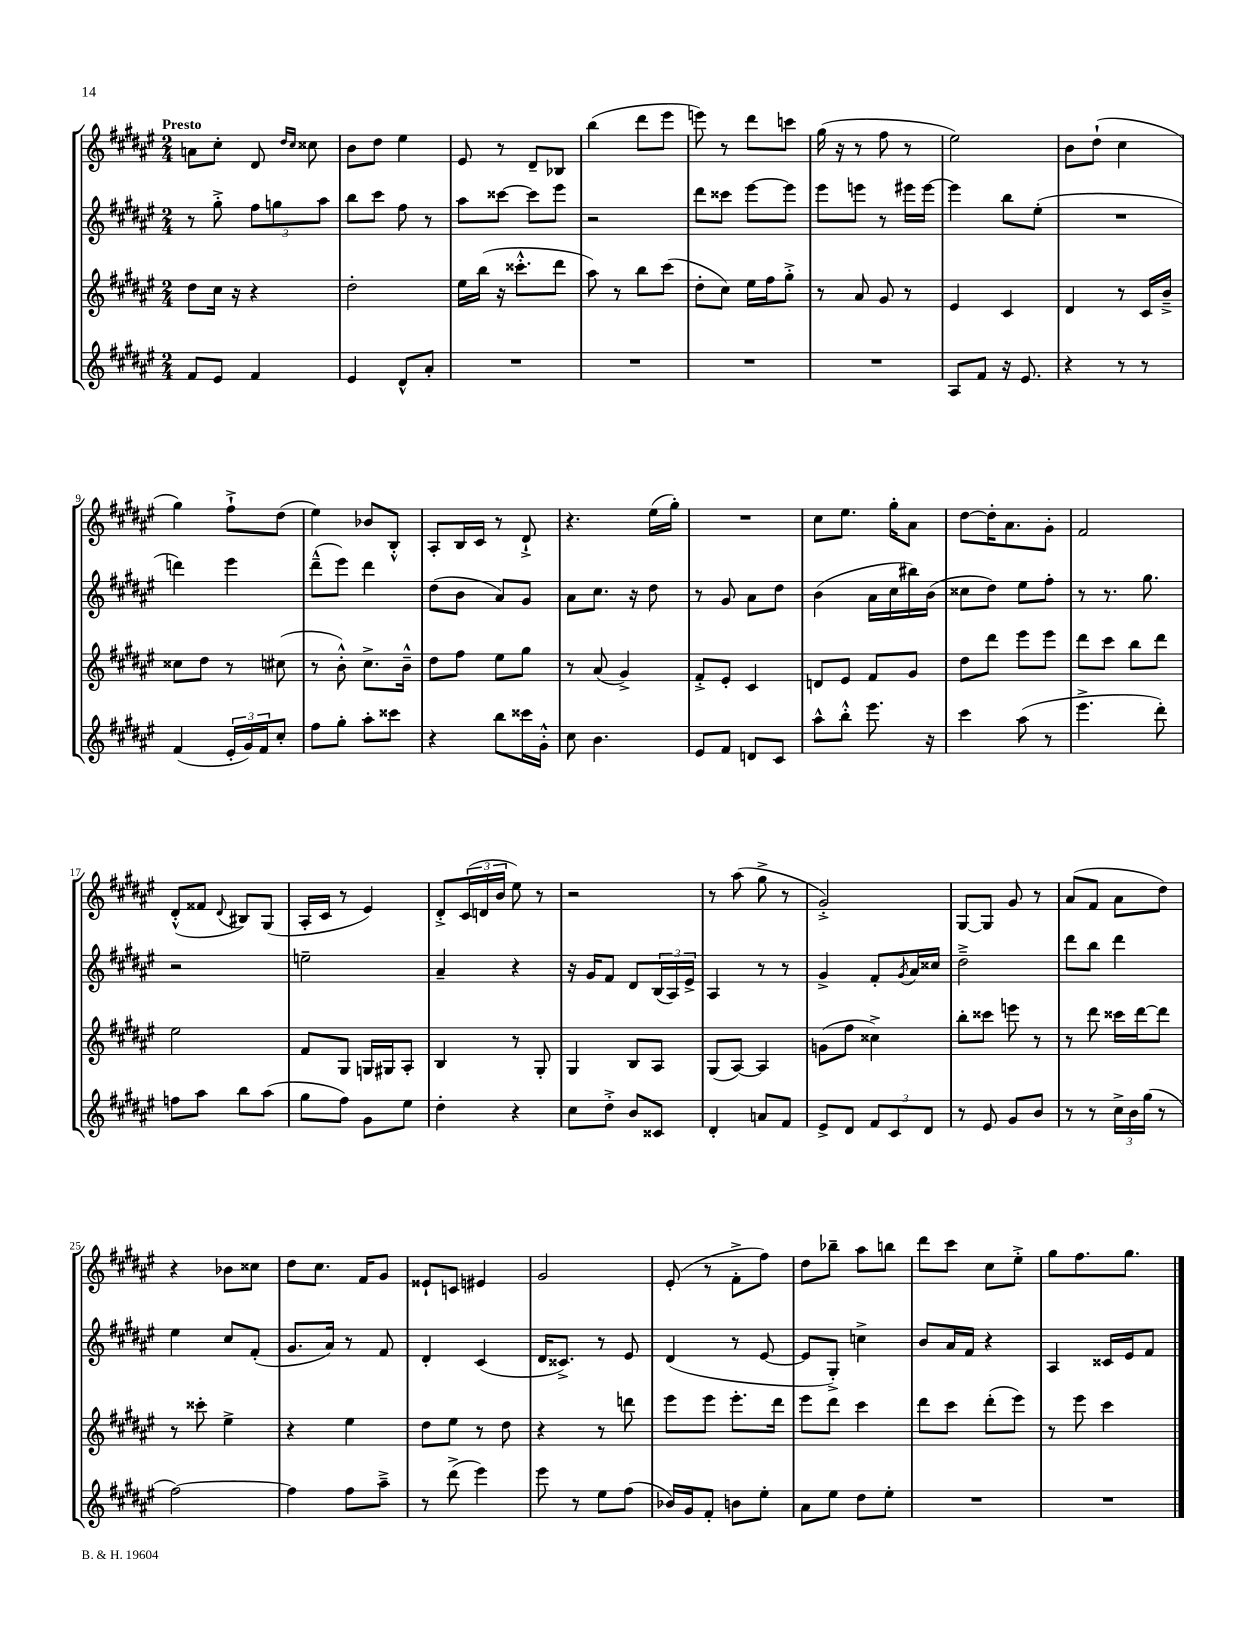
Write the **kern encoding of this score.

**kern	**kern	**kern	**kern
*staff4	*staff3	*staff2	*staff1
*clefG2	*clefG2	*clefG2	*clefG2
*k[f#c#g#d#a#e#]	*k[f#c#g#d#a#e#]	*k[f#c#g#d#a#e#]	*k[f#c#g#d#a#e#]
*M2/4	*M2/4	*M2/4	*M2/4
8f#/L	8dd#\L	8r	8a\L
8e#/J	16cc#\Jk	8gg#'^\	8cc#'\J
.	16r	.	.
4f#/	4r	12ff#\L	8d#/
.	.	12gg\	.
.	.	.	16qqdd#/LL
.	.	.	16qqcc#/JJ
.	.	.	8cc##\
.	.	12aa#\J	.
=	=	=	=
4e#/	2dd#'\	8bb\L	8b\L
.	.	8ccc#\J	8dd#\J
8d#^^/L	.	8ff#\	4ee#\
8a#'/J	.	8r	.
=	=	=	=
2r	16ee#\LL	8aa#\L	8e#/
.	(16bb\JJ	.	.
.	16r	[8ccc##\J	8r
.	8.ccc##'^^\L	.	.
.	.	8ccc##\]L	8d#~/L
.	8ddd#\J	8eee#\J	8B-/J
=	=	=	=
2r	8aa#\)	2r	(4bb\
.	8r	.	.
.	8bb\L	.	8ddd#\L
.	(8ccc#\J	.	8eee#\J
=	=	=	=
2r	8dd#'\L	8ddd#\L	8eee\)
.	8cc#\J)	8ccc##\J	8r
.	16ee#\LL	[8eee#\L	8ddd#\L
.	16ff#\J	.	.
.	8gg#'^\J	8eee#\]J	8ccc\J
=	=	=	=
2r	8r	8eee#\L	(16gg#\
.	.	.	16r
.	8a#/	8eee\J	8r
.	8g#/	8r	8ff#\
.	8r	16eee#\LL	8r
.	.	[16eee#\JJ	.
=	=	=	=
8A#/L	4e#/	4eee#\]	2ee#\)
8f#/J	.	.	.
16r	4c#/	8bb\L	.
8.e#/	.	.	.
.	.	(8ee#'\J	.
=	=	=	=
4r	4d#/	2r	8b\L
.	.	.	(8dd#`\J
8r	8r	.	4cc#\
8r	16c#/LL	.	.
.	16b~^/JJ	.	.
=	=	=	=
(4f#/	8cc##\L	4ddd\)	4gg#\)
.	8dd#\J	.	.
24e#'/LL	8r	4eee#\	8ff#`^\L
24g#/)	.	.	.
24f#/J	.	.	.
8cc#'/J	(8cc#\	.	(8dd#\J
=	=	=	=
8ff#\L	8r	(8ddd#~^^\L	4ee#\)
8gg#'\J	8b'^^\)	8eee#\J)	.
8aa#'\L	8.cc#^\L	4ddd#\	8b-/L
8ccc##\J	.	.	8B'^^/J
.	16b~^^\Jk	.	.
=	=	=	=
4r	8dd#\L	(8dd#\L	8A#'/L
.	8ff#\J	8b\J	16B/L
.	.	.	16c#/JJ
8bb\L	8ee#\L	8a#/L)	8r
16ccc##\L	8gg#\J	8g#/J	8d#`^/
16g#'^^\JJ	.	.	.
=	=	=	=
8cc#\	8r	8a#\L	4.r
4.b\	(8a#/	8.cc#\J	.
.	4g#^/)	.	.
.	.	16r	.
.	.	8dd#\	(16ee#\LL
.	.	.	16gg#'\JJ)
=	=	=	=
8e#/L	8f#'^/L	8r	2r
8f#/J	8e#'/J	8g#/	.
8d/L	4c#/	8a#\L	.
8c#/J	.	8dd#\J	.
=	=	=	=
8aa#^^\L	8d/L	(4b\	8cc#\L
8bb'^^\J	8e#/J	.	8.ee#\J
8.eee#\	8f#/L	16a#\LL	.
.	.	16cc#\	16gg#'\LK
.	8g#/J	16bb#\)	8a#\J
16r	.	(16b\JJ	.
=	=	=	=
4ccc#\	8dd#\L	8cc##\L	[8dd#\L
.	8ddd#\J	8dd#\J)	16dd#'\]K
.	.	.	8.a#\
(8aa#\	8eee#\L	8ee#\L	.
8r	8eee#\J	8ff#'\J	8g#'\J
=	=	=	=
4.eee#^\	8ddd#\L	8r	2f#/
.	8ccc#\J	8.r	.
.	8bb\L	.	.
.	.	8.gg#\	.
8ddd#'\)	8ddd#\J	.	.
=	=	=	=
8ff\L	2ee#\	2r	(8d#'^^/L
8aa#\J	.	.	8f##/J
.	.	.	8qqd#/
8bb\L	.	.	8B#/L)
(8aa#\J	.	.	(8G#/J
=	=	=	=
8gg#\L	8f#/L	2ee~\	16A#'/LL
.	.	.	16c#/JJ
8ff#\J)	8G#/J	.	8r
8g#\L	16G/LL	.	4e#/)
.	16G#/J	.	.
8ee#\J	8A#'/J	.	.
=	=	=	=
4dd#'\	4B/	4a#~/	8d#'^/L
.	.	.	(24c#/L
.	.	.	24d/
.	.	.	24b/JJ
4r	8r	4r	8ee#\)
.	8G#'/	.	8r
=	=	=	=
8cc#\L	4G#/	16r	2r
.	.	16g#/LK	.
8dd#'^\J	.	8f#/J	.
8b/L	8B/L	8d#/L	.
8c##/J	8A#/J	(24B/L	.
.	.	24A#/)	.
.	.	24e#^/JJ	.
=	=	=	=
4d#'/	(8G#/L	4A#/	8r
.	[8A#/J)	.	(8aa#\
8a/L	4A#/]	8r	8gg#^\
8f#/J	.	8r	8r
=	=	=	=
8e#^/L	(8g\L	4g#^/	2g#'^/)
8d#/J	8ff#\J	.	.
12f#/L	4cc##^\)	8f#'/L	.
12c#/	.	.	.
.	.	8qg#/	.
.	.	16a#/L	.
12d#/J	.	.	.
.	.	16cc##/JJ	.
=	=	=	=
8r	8bb'\L	2dd#~^\	[8G#/L
8e#/	8ccc##\J	.	8G#/]J
8g#/L	8eee\	.	8g#/
8b/J	8r	.	8r
=	=	=	=
8r	8r	8ddd#\L	(8a#/L
8r	8ddd#\	8bb\J	8f#/J
24cc#^\LL	16ccc##\LL	4ddd#\	8a#\L
24b\	.	.	.
.	[16ddd#\J	.	.
(24gg#\JJ	.	.	.
8r	8ddd#\]J	.	8dd#\J)
=	=	=	=
[2ff#\)	8r	4ee#\	4r
.	8ccc##'\	.	.
.	4ee#^\	8cc#/L	8b-\L
.	.	(8f#'/J	8cc##\J
=	=	=	=
4ff#\]	4r	8.g#/L	8dd#\L
.	.	.	8.cc#\J
.	.	16a#/Jk)	.
8ff#\L	4ee#\	8r	.
.	.	.	16f#/LK
8aa#~^\J	.	8f#/	8g#/J
=	=	=	=
8r	8dd#\L	4d#'/	8e##`/L
(8ddd#^\	8ee#\J	.	8c/J
4eee#\)	8r	(4c#/	4e#/
.	8dd#\	.	.
=	=	=	=
8eee#\	4r	16d#/LK	2g#/
.	.	8.c##^/J)	.
8r	.	.	.
8ee#\L	8r	8r	.
(8ff#\J	8ddd\	8e#/	.
=	=	=	=
16b-/LL)	8eee#\L	(4d#/	(8e#'/
16g#/J	.	.	.
8f#'/J	8eee#\J	.	8r
8b\L	8.eee#'\L	8r	8f#'^\L
8ee#'\J	.	[8e#/	8ff#\J)
.	16ddd#\Jk	.	.
=	=	=	=
8a#\L	8eee#\L	8e#/]L	8dd#\L
8ee#\J	8ddd#\J	8G#'^/J)	8bb-~\J
8dd#\L	4ccc#\	4cc^\	8aa#\L
8ee#'\J	.	.	8bb\J
=	=	=	=
2r	8ddd#\L	8b/L	8ddd#\L
.	8ccc#\J	16a#/L	8ccc#\J
.	.	16f#/JJ	.
.	(8ddd#'\L	4r	8cc#\L
.	8eee#\J)	.	8ee#'^\J
=	=	=	=
2r	8r	4A#/	8gg#\L
.	8eee#\	.	8.ff#\
.	4ccc#\	16c##/LL	.
.	.	16e#/J	8.gg#\J
.	.	8f#/J	.
==	==	==	==
*-	*-	*-	*-
